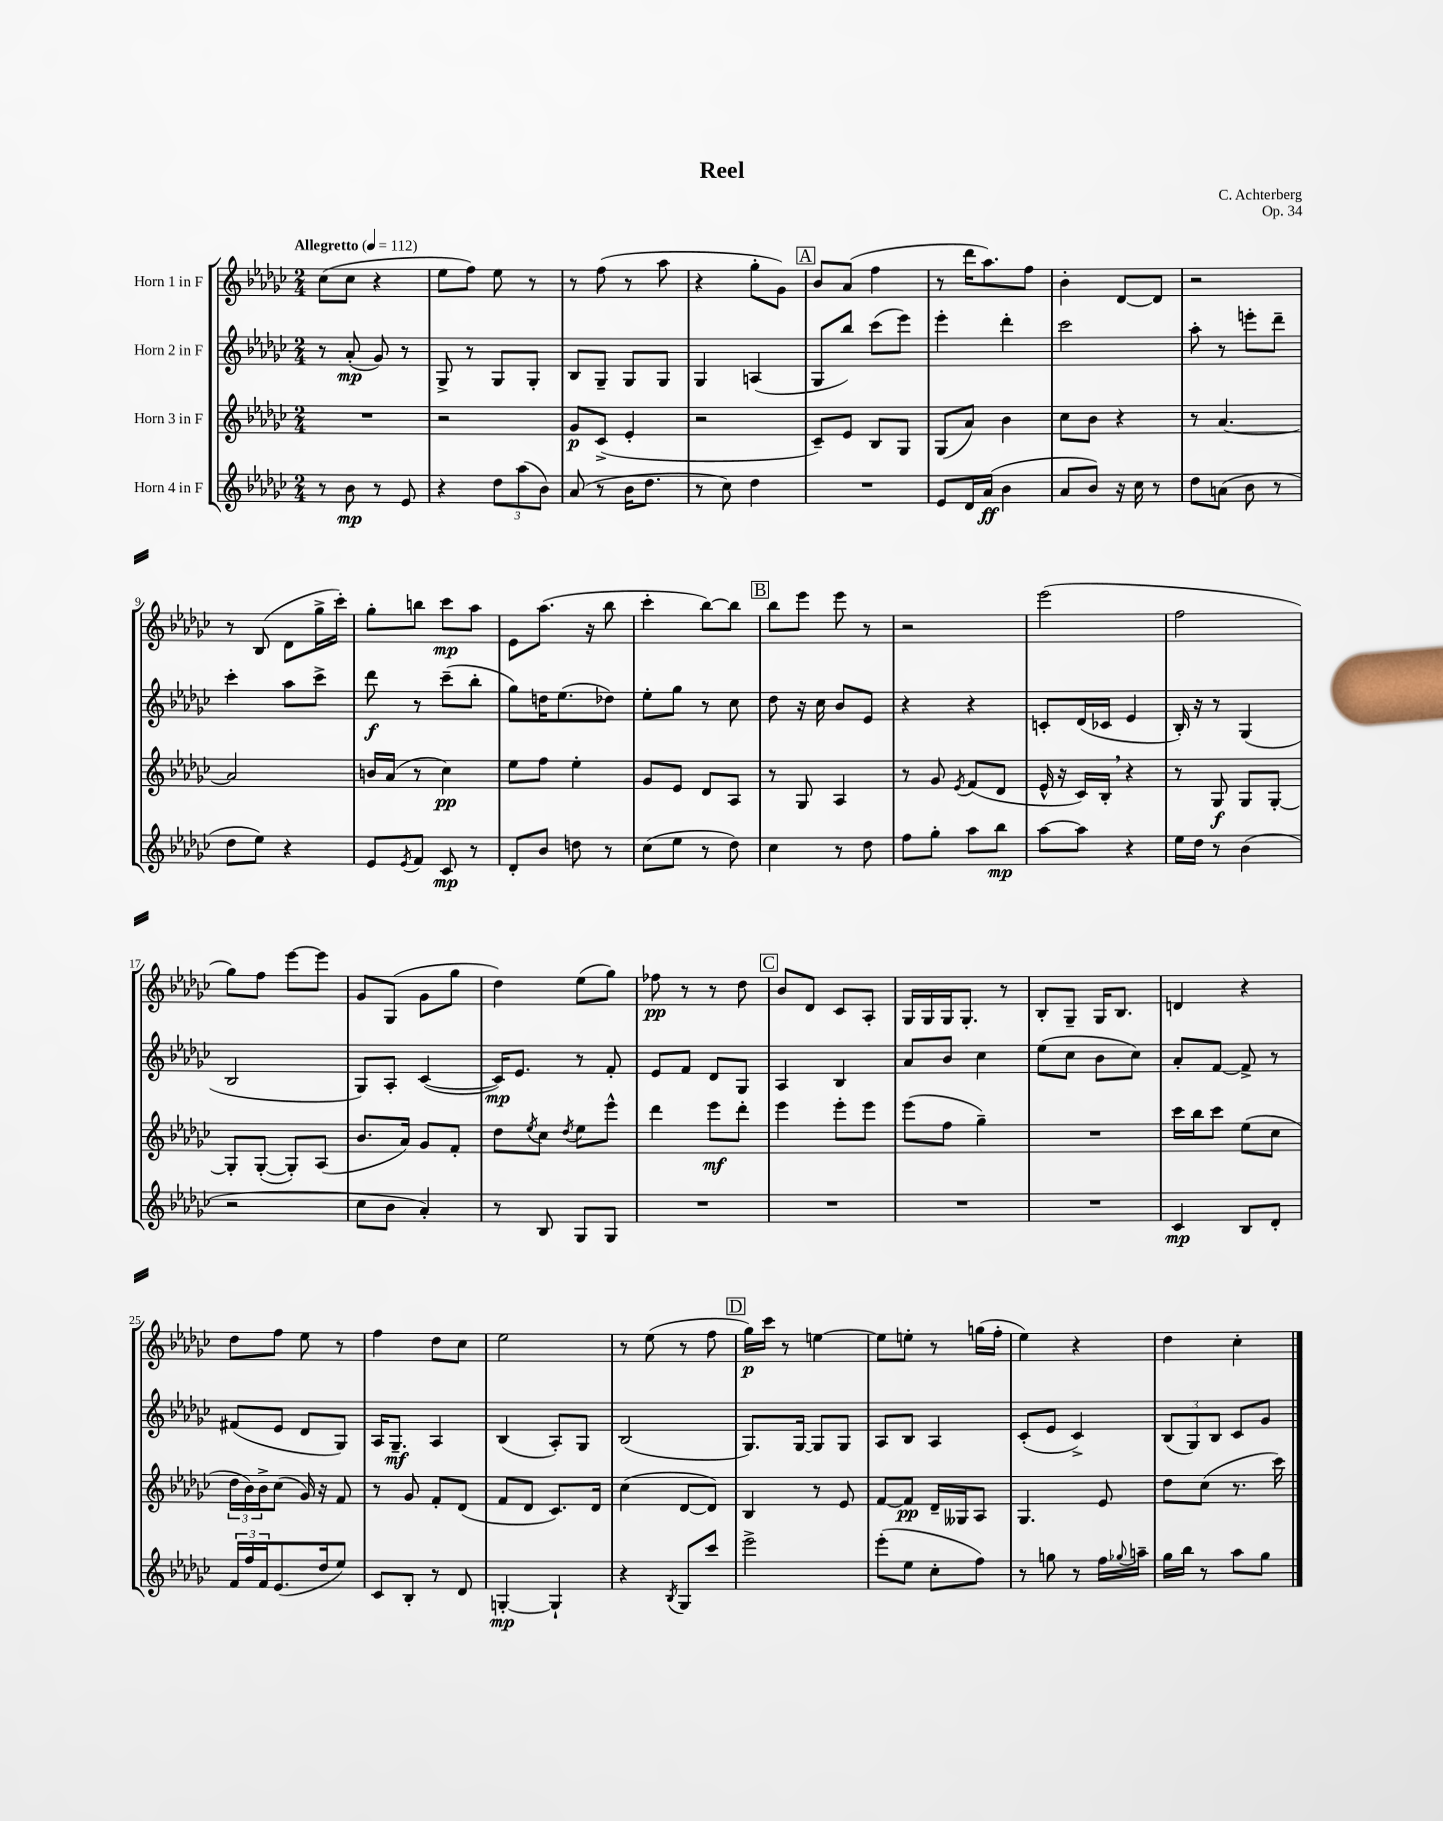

**kern	**kern	**kern	**kern
*staff4	*staff3	*staff2	*staff1
*clefG2	*clefG2	*clefG2	*clefG2
*k[b-e-a-d-g-c-]	*k[b-e-a-d-g-c-]	*k[b-e-a-d-g-c-]	*k[b-e-a-d-g-c-]
*M2/4	*M2/4	*M2/4	*M2/4
*MM112	*MM112	*MM112	*MM112
8r	2r	8r	(8cc-
8b-	.	(8a-'	8cc-
8r	.	8g-)	4r
8e-	.	8r	.
=	=	=	=
4r	2r	8G-^	8ee-
.	.	8r	8ff)
12dd-	.	8G-	8ee-
(12aa-	.	.	.
.	.	8G-'	8r
12b-)	.	.	.
=	=	=	=
(8a-	8g-	8B-	8r
8r	(8c-^	8G-~	(8ff
16b-	4e-'	8G-	8r
8.dd-	.	.	.
.	.	8G-	8aa-
=	=	=	=
8r	2r	4G-	4r
8cc-)	.	.	.
4dd-	.	(4A	8gg-'
.	.	.	8g-)
=	=	=	=
2r	8c-~)	8G-	8b-
.	8e-	8bb-)	(8a-
.	8B-	(8ccc-	4ff
.	8G-	8eee-)	.
=	=	=	=
8e-	(8G-	4eee-'	8r
16d-	8a-)	.	16ddd-
(16a-	.	.	8.aa-)
4b-	4b-	4ddd-'	.
.	.	.	8ff
=	=	=	=
8a-	8cc-	2ccc-	4b-'
8b-)	8b-	.	.
16r	4r	.	[8d-
16cc-	.	.	.
8r	.	.	8d-]
=	=	=	=
8dd-	8r	8aa-'	2r
(8a	[4.a-	8r	.
8b-	.	8eee'	.
8r	.	8ddd-~	.
=	=	=	=
8dd-	2a-]	4ccc-'	8r
8ee-)	.	.	(8B-
4r	.	8aa-	8d-
.	.	8ccc-^	16gg-^
.	.	.	16ccc-')
=	=	=	=
8e-	16b	8ddd-	8gg-'
.	(16a-	.	.
8qe-	.	.	.
8f	8r	8r	8bb
8c-	4cc-)	(8ccc-~	8ccc-
8r	.	8bb-'	8aa-
=	=	=	=
8d-'	8ee-	8gg-)	8e-
8b-	8ff	16dd	(8.aa-
.	.	(8.ee-	.
8dd	4ee-'	.	.
.	.	.	16r
8r	.	8dd-)	8bb-
=	=	=	=
(8cc-	8g-	8ee-'	4ccc-'
8ee-	8e-	8gg-	.
8r	8d-	8r	[8bb-)
8dd-)	8A-	8cc-	8bb-]
=	=	=	=
4cc-	8r	8dd-	8bb-
.	8G-	16r	8eee-
.	.	16cc-	.
8r	4A-	8b-	8eee-
8dd-	.	8e-	8r
=	=	=	=
8ff	8r	4r	2r
8gg-'	8g-	.	.
.	8qe-	.	.
8aa-	(8f	4r	.
8bb-	8d-	.	.
=	=	=	=
[8aa-	16e-^^	8c'	(2eee-
.	16r	.	.
8aa-]	16c-)	(16d-	.
.	16B-'	16c-	.
4r	4r	4e-	.
=	=	=	=
16ee-	8r	16B-')	2ff
16dd-	.	16r	.
8r	8G-	8r	.
(4b-	8G-	(4G-	.
.	[8G-'	.	.
=	=	=	=
2r	8G-']	2B-	8gg-)
.	([8G-'	.	8ff
.	8G-'])	.	[8eee-
.	(8A-	.	8eee-]
=	=	=	=
8cc-	8.b-	8G-)	8g-
8b-	.	8A-'	(8G-
.	16a-)	.	.
4a-')	8g-	([4c-	8g-
.	8f'	.	8gg-
=	=	=	=
8r	8dd-	16c-])	4dd-)
.	.	8.e-	.
.	8qee-	.	.
8B-	8cc-	.	.
.	8qdd-	.	.
8G-	8ee-	8r	(8ee-
8G-	8eee-^^	8f'	8gg-)
=	=	=	=
2r	4ddd-	8e-	8ff-
.	.	8f	8r
.	8eee-	8d-	8r
.	8ddd-'	8G-	8dd-
=	=	=	=
2r	4eee-	4A-	8b-
.	.	.	8d-
.	8eee-'	4B-	8c-
.	8eee-	.	8A-'
=	=	=	=
2r	(8eee-	8a-	16G-
.	.	.	16G-
.	8ff	8b-	16G-
.	.	.	8.G-'
.	4gg-~)	4cc-	.
.	.	.	8r
=	=	=	=
2r	2r	(8ee-	8B-'
.	.	8cc-	8G-~
.	.	8b-	16G-
.	.	.	8.B-
.	.	8cc-)	.
=	=	=	=
4c-	16ccc-	8a-'	4d
.	16bb-	.	.
.	8ccc-	[8f	.
8B-	(8ee-	8f^]	4r
8d-'	8cc-	8r	.
=	=	=	=
24f	24dd-	(8f#	8dd-
24ff	24b-)	.	.
24f	24b-^	.	.
(8.e-	(8cc-	8e-	8ff
.	16g-)	8d-	8ee-
16dd-	16r	.	.
8ee-)	8f	8G-)	8r
=	=	=	=
8c-	8r	16A-	4ff
.	.	8.G-~	.
8B-'	8g-	.	.
8r	8f'	4A-	8dd-
8d-	(8d-	.	8cc-
=	=	=	=
[4G'	8f	(4B-	2ee-
.	8d-	.	.
4G`]	8.c-)	8A-')	.
.	.	8G-	.
.	16d-	.	.
=	=	=	=
4r	(4cc-	(2B-	8r
.	.	.	(8ee-
8qB-	.	.	.
8G-	[8d-	.	8r
8ccc-	8d-])	.	8ff
=	=	=	=
2eee-^	4B-	8.G-)	16gg-)
.	.	.	16ccc-
.	.	.	8r
.	.	[16G-	.
.	8r	8G-]	[4ee
.	8e-	8G-	.
=	=	=	=
(8eee-'	[8f	8A-	8ee]
8ee-	8f]	8B-	8ee'
8cc-'	16d-~	4A-	8r
.	16G--	.	.
8ff)	8A-	.	(16gg
.	.	.	16ff'
=	=	=	=
8r	4.G-	(8c-'	4ee-)
8gg	.	8e-	.
8r	.	4c-^)	4r
16ff	8e-	.	.
8qqgg-	.	.	.
16aa~	.	.	.
=	=	=	=
16gg-	8dd-	(12B-	4dd-
16bb-	.	.	.
.	.	12G-)	.
8r	(8cc-	.	.
.	.	12B-	.
8aa-	8.r	8c-	4cc-'
8gg-	.	8g-	.
.	16ccc-)	.	.
==	==	==	==
*-	*-	*-	*-
